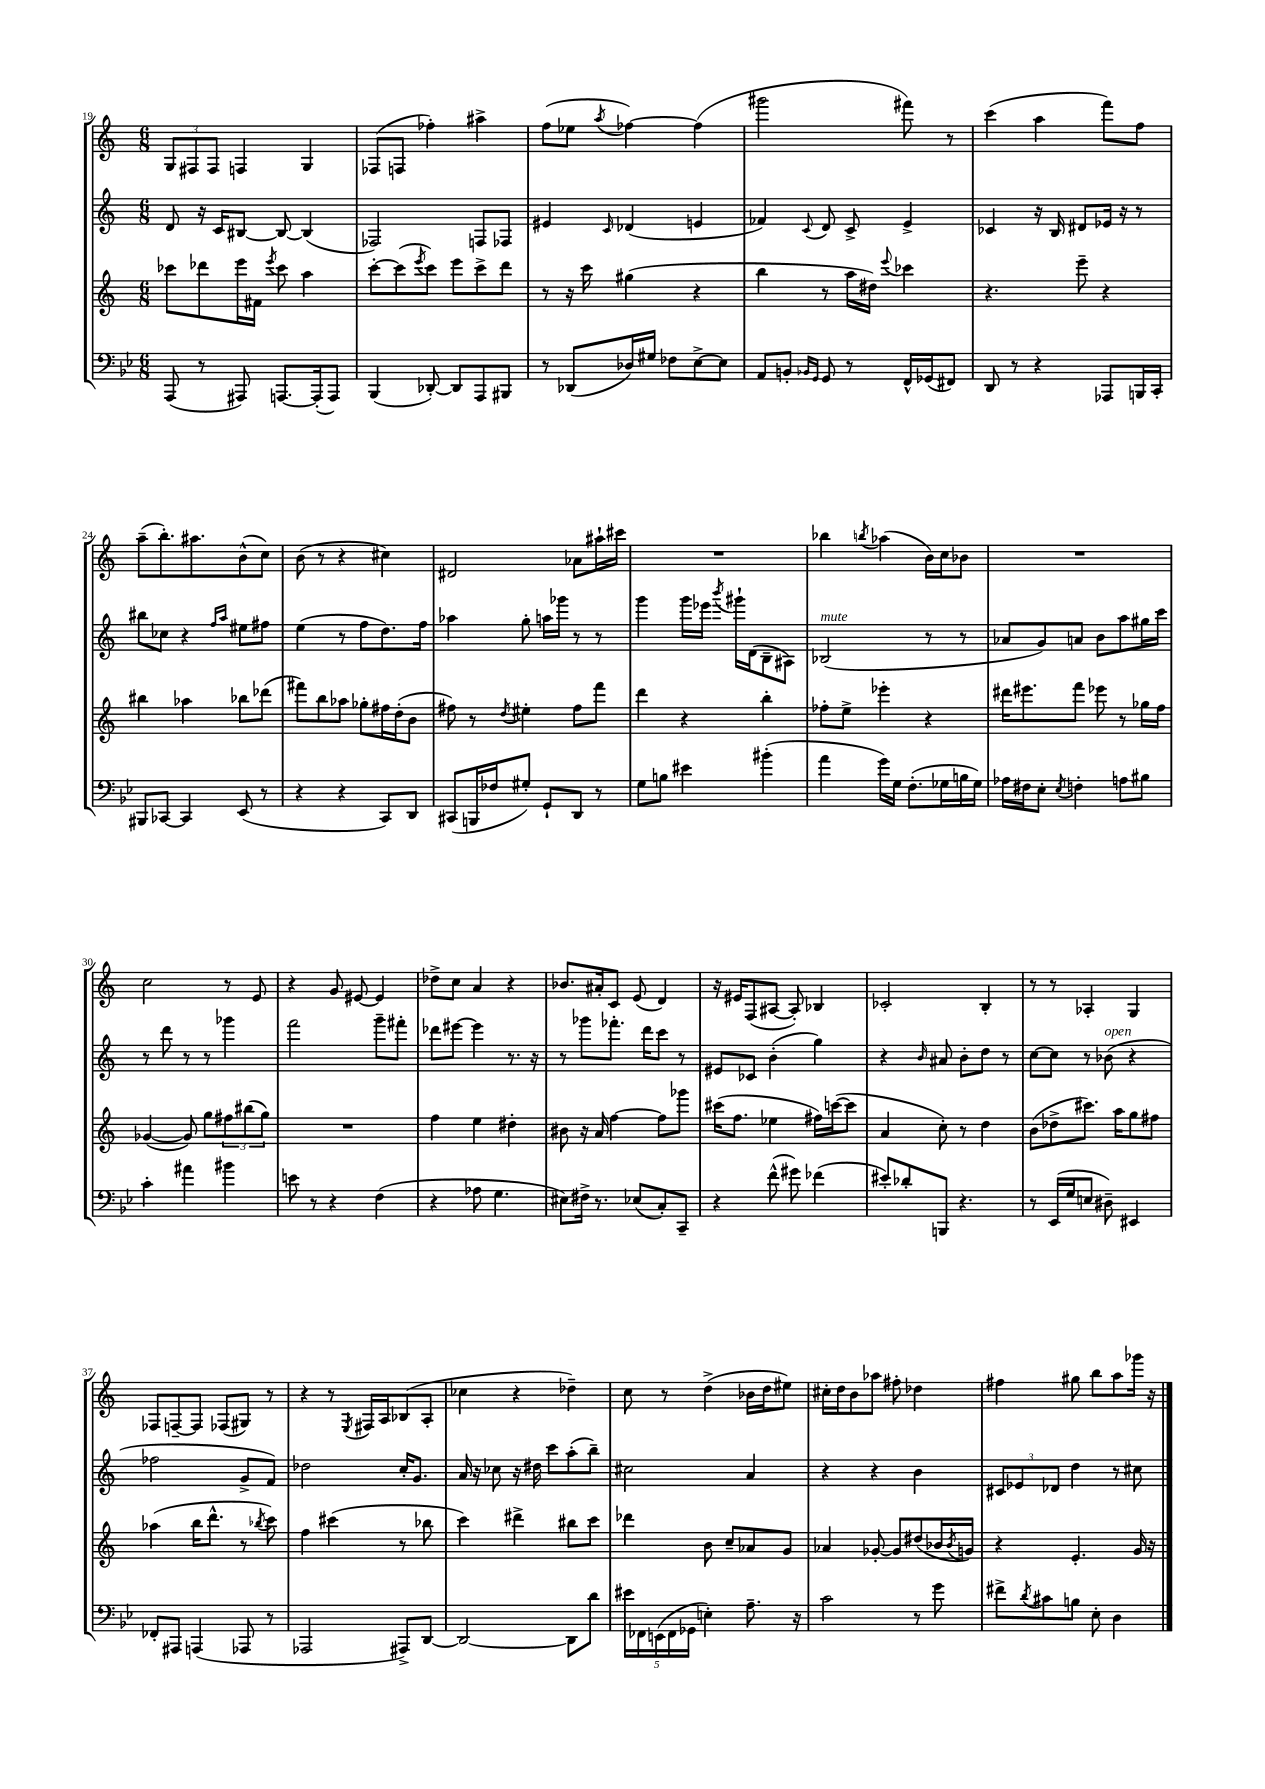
<<
\new StaffGroup <<
\new Staff = "s0" {
    \clef treble \key c \major \numericTimeSignature \time 6/8
    \tuplet 3/2 { g8 fis8 fis8 } f4 g4 |
    fes8( f8 fes''4-.) ais''4-> |
    f''8( ees''8 \acciaccatura { a''8 } fes''4~) fes''4( |
    gis'''2 fis'''8) r8 |
    c'''4( a''4 f'''8) f''8 |
    a''8--( b''8.-.) ais''8. b'8-^( c''8) |
    b'8( r8 r4 cis''4) |
    dis'2 aes'8 ais''16-! cis'''16 |
    R2. |
    bes''4 \acciaccatura { b''8 } aes''4( b'16) c''16 bes'8 |
    R2. |
    c''2 r8 e'8 |
    r4 g'8 eis'8~ eis'4 |
    des''8-> c''8 a'4 r4 |
    bes'8. ais'16-. c'8 e'8( d'4) |
    r16 eis'16 f8( ais8~ ais8-.) bes4 |
    ces'2-. b4-. |
    r8 r8 aes4-. g4 |
    fes8 f8~-- f8 fes8( gis8) r8 |
    r4 r8 \acciaccatura { e8 } fis16 a16 bes8( a8-. |
    ces''4 r4 des''4--) |
    c''8 r8 d''4->( bes'16 d''16 eis''8) |
    cis''16-. d''16 b'8 aes''8 fis''8-. des''4 |
    fis''4 gis''8 b''8 a''8 ges'''16 r16 \bar "|." |
}
\new Staff = "s1" {
    \clef treble \key c \major \numericTimeSignature \time 6/8
    d'8 r16 c'16 bis8~ bis8~ bis4( |
    fes2) f8 fes8 |
    eis'4 \grace { c'16 } des'4( e'4 |
    fes'4) \appoggiatura { c'8 } d'8 c'8-> e'4-> |
    ces'4 r16 b16 dis'8 ees'16 r16 r8 |
    bis''8 ces''8 r4 \grace { f''16 a''16 } eis''8 fis''8 |
    e''4( r8 f''8 d''8.) f''16 |
    aes''4 g''8-. a''16 ges'''16 r8 r8 |
    g'''4 g'''16 ees'''16 \acciaccatura { b'''8 } gis'''16-! d'16( b8-- ais8) |
    bes2^\markup { \italic "mute" }( r8 r8 |
    aes'8 g'8) a'8 b'8 a''8 gis''16 c'''16 |
    r8 d'''8 r8 r8 ges'''4 |
    f'''2 g'''8-- fis'''8-. |
    des'''8 eis'''8~ eis'''4 r8. r16 |
    r8 ges'''8 fes'''8.-. d'''16 c'''8 r8 |
    eis'8 ces'8 b'4-.( g''4) |
    r4 \grace { b'16 } ais'8 b'8-. d''8 r8 |
    c''8~ c''8 r8 bes'8^\markup { \italic "open" }( r4 |
    fes''2 g'8-> f'8) |
    des''2 c''16-. g'8. |
    a'16 r16 ces''8 r16 dis''16 c'''8 a''8-.( b''8--) |
    cis''2 a'4 |
    r4 r4 b'4 |
    \tuplet 3/2 { cis'8 ees'8 des'8 } d''4 r8 cis''8 \bar "|." |
}
\new Staff = "s2" {
    \clef treble \key c \major \numericTimeSignature \time 6/8
    ces'''8 des'''8 e'''16 fis'16 \acciaccatura { e'''8 } ces'''8 a''4 |
    c'''8~-. c'''8( \acciaccatura { e'''8 } c'''8) e'''8 c'''8-> d'''8 |
    r8 r16 c'''16 gis''4( r4 |
    b''4 r8 a''16 dis''16) \appoggiatura { e'''8 } ces'''4 |
    r4. e'''8-- r4 |
    bis''4 aes''4 bes''8 des'''8( |
    fis'''8) b''8 aes''8 ges''8-. fis''16 d''16-.( b'8 |
    fis''8) r8 \acciaccatura { d''8 } eis''4-. fis''8 f'''8 |
    d'''4 r4 b''4-. |
    fes''8-. e''8-> ees'''4-. r4 |
    dis'''16 eis'''8. f'''8 ees'''8 r8 ges''16 f''16 |
    ges'4~( ges'8) g''8 \tuplet 3/2 { fis''8 bis''8( g''8) } |
    R2. |
    f''4 e''4 dis''4-. |
    bis'8 r16 a'16 f''4~ f''8 ges'''8 |
    cis'''16( f''8. ees''4 fis''16) c'''16~( c'''8 |
    a'4 c''8-.) r8 d''4 |
    b'8( des''8-> cis'''8.) a''16 g''8 fis''8 |
    aes''4( b''16 d'''8.-^ r8 \acciaccatura { bes''8 } c'''8) |
    f''4 cis'''4( r8 bes''8 |
    c'''4) dis'''4-> bis''8 c'''8 |
    des'''4 b'8 c''8-- aes'8 g'8 |
    aes'4 ges'8~-. ges'8 dis''8( bes'16 \acciaccatura { bes'8 } g'16) |
    r4 e'4.-. g'16 r16 \bar "|." |
}
\new Staff = "s3" {
    \clef bass \key bes \major \numericTimeSignature \time 6/8
    a,,8( r8 ais,,8) a,,8.~ a,,16-.( a,,8) |
    bes,,4( des,8~-.) des,8 a,,8 bis,,8 |
    r8 des,8( des16) gis16 fes8 ees8~-> ees8 |
    a,8 b,8-. \grace { bes,16 g,16 } g,8 r8 f,16-^ ges,16( fis,8) |
    d,8 r8 r4 aes,,8 b,,16 c,16-. |
    bis,,8 ces,8~ ces,4 ees,8( r8 |
    r4 r4 c,8) d,8 |
    cis,8( b,,16 fes16 gis8-.) g,8-! d,8 r8 |
    g8 b8 eis'4 bis'4-.( |
    a'4 g'16) g16 f8.-.( ges16 b16 ges16) |
    aes16 fis16 ees8-. \acciaccatura { ees8 } f4-. a8 bis8 |
    c'4-. ais'4 bis'4 |
    e'8 r8 r4 f4( |
    r4 aes8 g4. |
    eis8) fis16-> r8. ees8( c8-.) c,8-- |
    r4 f'8-^( gis'8) fes'4( |
    eis'8-.) des'8-. b,,8 r4. |
    r8 ees,16( g16 e8 dis8--) eis,4 |
    fes,8-. ais,,8 a,,4( aes,,8 r8 |
    aes,,2 ais,,8->) d,8~ |
    d,2~ d,8 d'8 |
    \tuplet 5/4 { eis'16 fes,16 e,16( fes,16 ges,16 } e4-.) a8.-- r16 |
    c'2 r8 g'8 |
    fis'8-> \acciaccatura { d'8 } cis'8 b8 ees8-. d4 \bar "|." |
}
>>
>>
\layout { \context { \Score currentBarNumber = #19 } }
